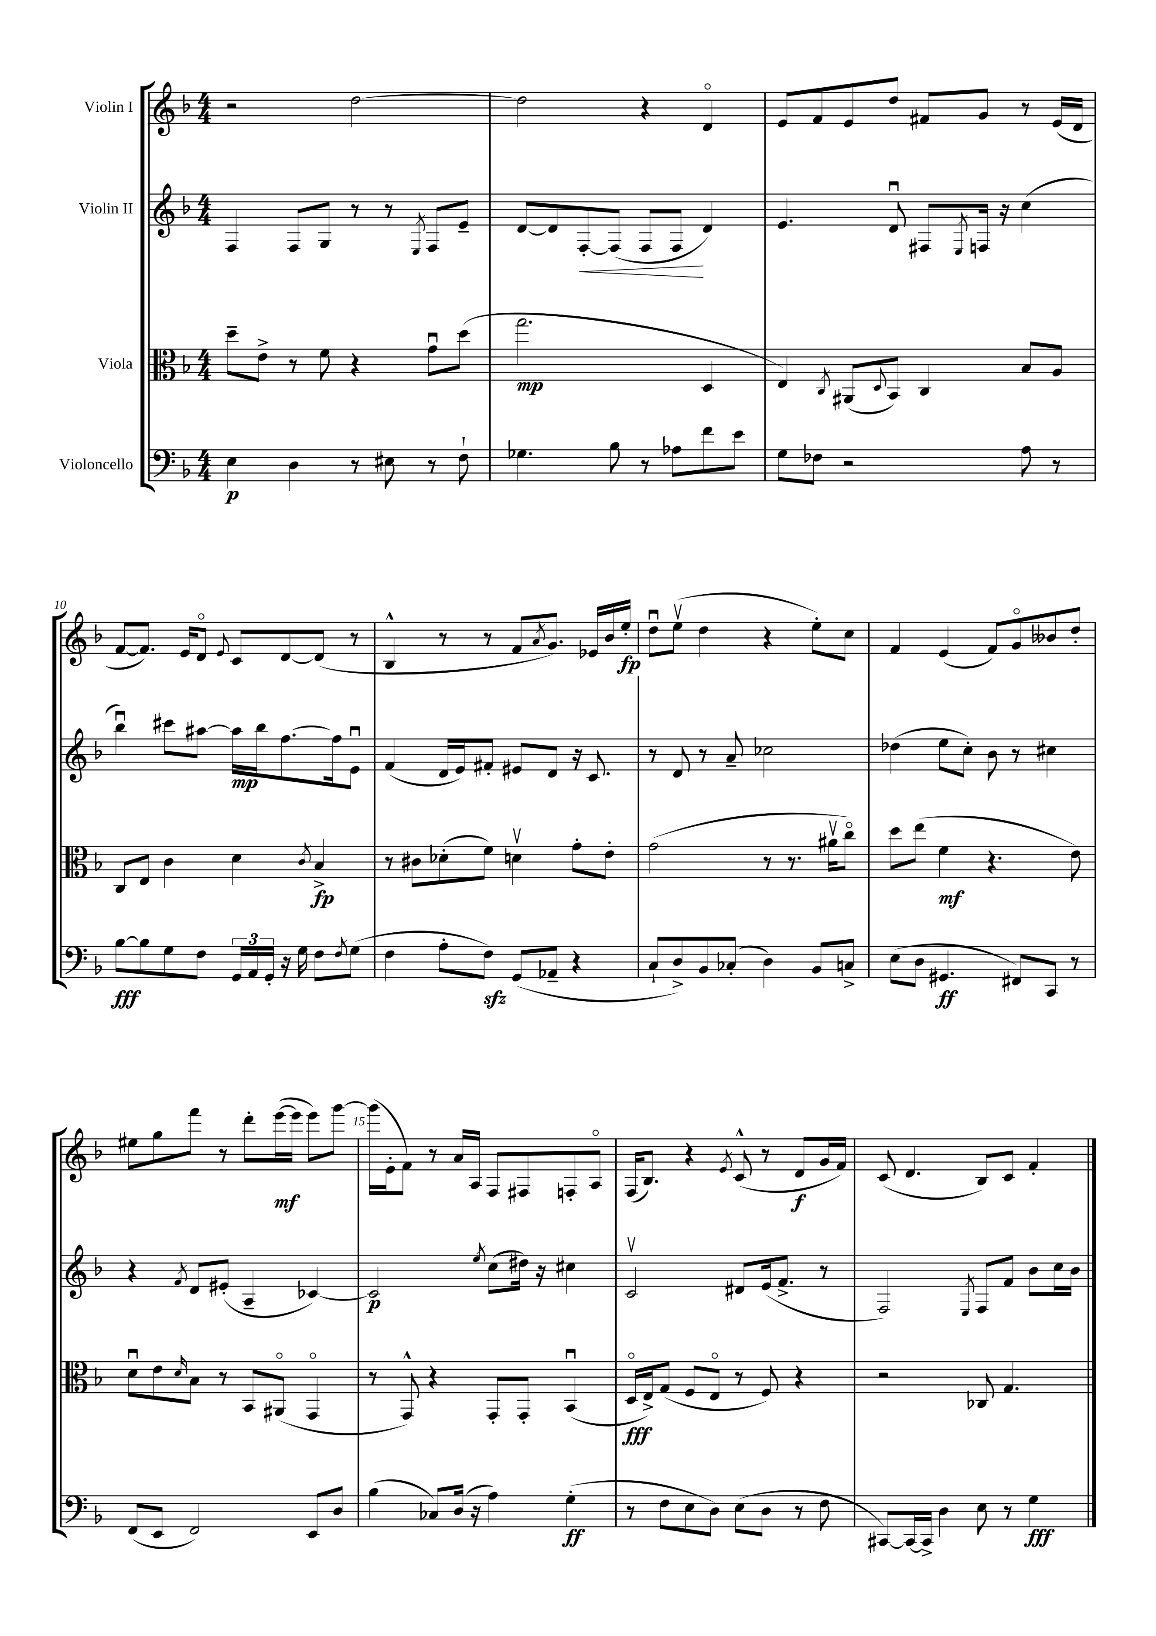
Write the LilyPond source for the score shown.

<<
\new StaffGroup <<
\new Staff = "s0" \with { instrumentName = "Violin I" } {
    \clef treble \key f \major \numericTimeSignature \time 4/4
    r2 d''2~ |
    d''2 r4 d'4\flageolet |
    e'8 f'8 e'8 d''8 fis'8 g'8 r8 e'16( d'16 |
    f'8~ f'8.) e'16 d'8\flageolet \appoggiatura { e'8 } c'8 d'8~ d'8( r8 |
    bes4-^ r8 r8 f'8 \acciaccatura { a'8 } g'8.) ees'16 bes'16 e''16-.\fp |
    d''8\downbow e''8\upbow( d''4 r4 e''8-.) c''8 |
    f'4 e'4( f'8) g'8\flageolet beses'8 d''8-. |
    eis''8 g''8 f'''8 r8 d'''8-. e'''16~\mf( e'''16 e'''8) g'''8~ |
    g'''16( e'16-. f'8) r8 a'16 a16 f8 fis8 f8-. a8\flageolet |
    f16( bes8.) r4 \acciaccatura { e'8 } c'8-^( r8 d'8\f g'16 f'16) |
    c'8( d'4. bes8) c'8 f'4-. \bar "|." |
}
\new Staff = "s1" \with { instrumentName = "Violin II" } {
    \clef treble \key f \major \numericTimeSignature \time 4/4
    f4 f8 g8 r8 r8 \acciaccatura { e8 } f8 e'8-- |
    d'8~ d'8 f8~-.\< f8( f8 f8\! d'4) |
    e'4. d'8\downbow fis8 \acciaccatura { e8 } f16 r16 c''4( |
    bes''4\downbow) cis'''8 ais''8~ ais''16\mp bes''16 f''8.~ f''16 e'8\downbow |
    f'4( d'16 e'16) fis'8-. eis'8 d'8 r16 c'8. |
    r8 d'8 r8 a'8-- ces''2 |
    des''4( e''8 c''8-.) bes'8 r8 cis''4 |
    r4 \acciaccatura { f'8 } d'8 eis'8-.( a4-- ces'4~) |
    ces'2\p \acciaccatura { e''8 } c''8( dis''16) r16 cis''4 |
    c'2\upbow dis'8 e'16( f'8.-> r8 |
    f2) \acciaccatura { e8 } f8 f'8 bes'8 c''16 bes'16 \bar "|." |
}
\new Staff = "s2" \with { instrumentName = "Viola" } {
    \clef alto \key f \major \numericTimeSignature \time 4/4
    d''8-- e'8-> r8 f'8 r4 g'8\downbow d''8( |
    g''2.\mp d4 |
    e4) \acciaccatura { c8 } ais,8( \appoggiatura { d8 } bes,8) c4 bes8 a8 |
    c8 e8 c'4 d'4 \acciaccatura { c'8 } bes4->\fp |
    r8 cis'8 des'8-.( f'8) d'4\upbow g'8-. e'8-. |
    g'2( r8 r8. ais'16\upbow c''8\flageolet) |
    d''8 e''8( f'4\mf r4. e'8) |
    d'8\downbow e'8 \grace { d'16 } bes8 r8 bes,8 ais,8\flageolet( g,4\flageolet |
    r8 g,8-^) r4 g,8-. g,8-. bes,4\downbow( |
    d16\flageolet\fff e16->) g8( f8 e8\flageolet r8 f8) r4 |
    r2 ces8 g4. \bar "|." |
}
\new Staff = "s3" \with { instrumentName = "Violoncello" } {
    \clef bass \key f \major \numericTimeSignature \time 4/4
    e4\p d4 r8 eis8 r8 f8-! |
    ges4. bes8 r8 aes8 f'8 e'8 |
    g8 fes8 r2 a8 r8 |
    bes8~\fff bes8 g8 f8 \tuplet 3/2 { g,16 a,16 g,16-. } r16 g16 f8 \acciaccatura { f8 } g8( |
    f4 a8-. f8\sfz) g,8( aes,8-- r4 |
    c8-! d8->) bes,8 ces8-.( d4) bes,8 c8-> |
    e8( d8 gis,4.\ff fis,8) c,8 r8 |
    f,8( e,8 f,2) e,8 d8 |
    bes4( ces8) d16( r16 a4) g4-.\ff( |
    r8 f8 e8 d8) e8( d8 r8 f8 |
    cis,8~) cis,16~ cis,16-> d4 e8 r8 g4\fff \bar "|." |
}
>>
>>
\layout { \context { \Score currentBarNumber = #7 \override BarNumber.break-visibility = ##(#f #t #t) barNumberVisibility = #(every-nth-bar-number-visible 5) } }
